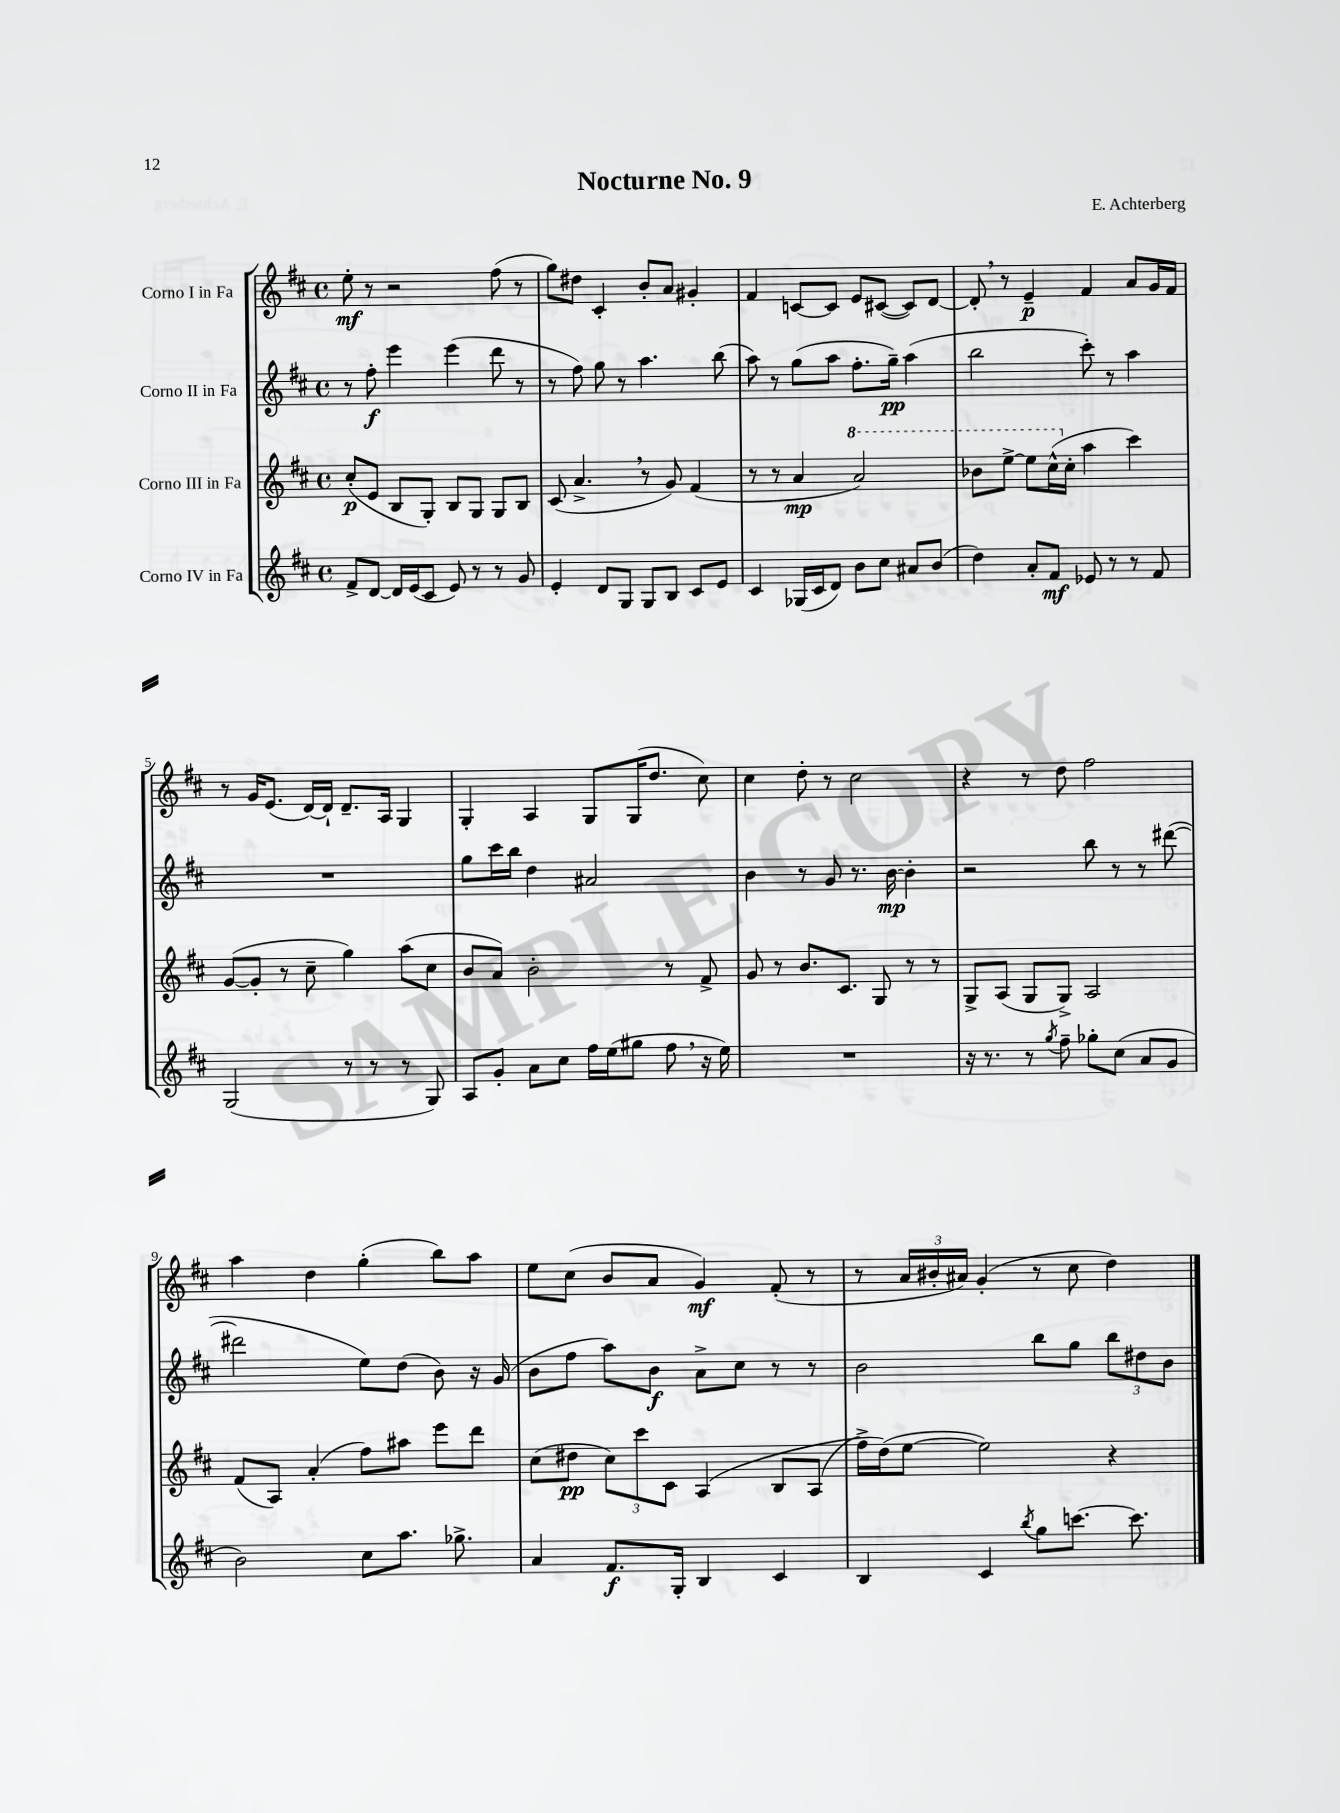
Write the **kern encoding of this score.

**kern	**kern	**kern	**kern
*staff4	*staff3	*staff2	*staff1
*clefG2	*clefG2	*clefG2	*clefG2
*k[f#c#]	*k[f#c#]	*k[f#c#]	*k[f#c#]
*M4/4	*M4/4	*M4/4	*M4/4
*met(c)	*met(c)	*met(c)	*met(c)
8f#^	(8cc#'	8r	8ee'
[8d	8e	8ff#'	8r
16d]	8B	4eee	2r
(16e	.	.	.
8c#	8G')	.	.
8e)	8B	(4eee	.
8r	8G	.	.
8r	8G	8ddd	(8ff#
8g	8B	8r	8r
=	=	=	=
4e'	(8c#	8r	8gg)
.	4.a^	8ff#)	8dd#
8d	.	8gg	4c#'
8G	.	8r	.
8G	8r	4.aa	8b'
8B	8g)	.	8a
8c#	(4f#	.	4g#'
8e	.	(8bb	.
=	=	=	=
4c#	8r	8aa)	4f#
.	8r	8r	.
(16G-	4a	(8gg	[8c
16c#	.	.	.
8d)	.	8aa	8c]
8b	2aa)	8.ff#'	8e
8cc#	.	.	([8c#
.	.	16gg~)	.
8a#	.	(4aa	8c#])
(8b	.	.	[8d
=	=	=	=
4dd)	8bb-	2bb	8d']
.	[8eee^	.	8r
8a'	8eee]	.	4e~
8f#	(16ccc#^^	.	.
.	16cc#'	.	.
8e-	4aa	8ccc#')	4f#
8r	.	8r	.
8r	4ccc#)	4aa	8a
8f#	.	.	16g
.	.	.	16f#
=	=	=	=
(2G	([8g	1r	8r
.	8g']	.	16g
.	.	.	(8.e
.	8r	.	.
.	8cc#~	.	[16d)
.	.	.	16d`]
8r	4gg)	.	8.d~
8r	.	.	.
.	.	.	16A
8r	(8aa	.	4G
8G)	8cc#	.	.
=	=	=	=
8A	8b	8gg	4G'
8g'	8a)	16ccc#	.
.	.	16bb	.
8a	2b'	4dd	4A
8cc#	.	.	.
16ff#	.	2a#	8G
(16ee	.	.	.
8gg#	.	.	(16G
.	.	.	8.dd
8ff#	8r	.	.
16r	8f#^	.	8cc#)
16ee)	.	.	.
=	=	=	=
1r	8g	4b	4cc#
.	8r	.	.
.	8.b	8r	8dd'
.	.	8g	8r
.	8.c#	.	.
.	.	8.r	2cc#
.	8G	.	.
.	.	[16b	.
.	8r	4b']	.
.	8r	.	.
=	=	=	=
16r	8G^	2r	4r
8.r	.	.	.
.	(8A	.	.
8r	8G	.	8r
8qgg	.	.	.
8ff#~	8G^)	.	8dd
8gg-'	2A	8bb	2ff#
(8cc#	.	8r	.
8a	.	8r	.
8g	.	([8ddd#	.
=	=	=	=
2b)	(8f#	2ddd#]	4aa
.	8A)	.	.
.	(4a'	.	4dd
8cc#	8ff#)	8ee)	(4gg'
8.aa	8aa#	(8dd	.
.	8eee	8b)	8bb)
8.gg-^	.	.	.
.	8ddd	16r	8aa
.	.	(16g	.
=	=	=	=
4a	(8cc#	8b	8ee
.	8dd#	8ff#	(8cc#
8.f#	12cc#)	8aa)	8b
.	12ccc#	.	.
.	.	8b	8a
.	12c#	.	.
16G'	.	.	.
4B	&(4A	8a^	4g)
.	.	8cc#	.
4c#	8B	8r	(8f#'
.	(8A	8r	8r
=	=	=	=
4B	16ff#^)	2b	8r
.	(16dd&)	.	.
.	[8ee	.	24a
.	.	.	24b#'
.	.	.	24a#)
4c#	2ee])	.	(4g'
8qbb	.	.	.
8gg	.	8bb	8r
[8.ccc	.	8gg	8cc#
.	4r	12bb	4dd)
8.ccc]	.	.	.
.	.	12dd#	.
.	.	12b	.
==	==	==	==
*-	*-	*-	*-
